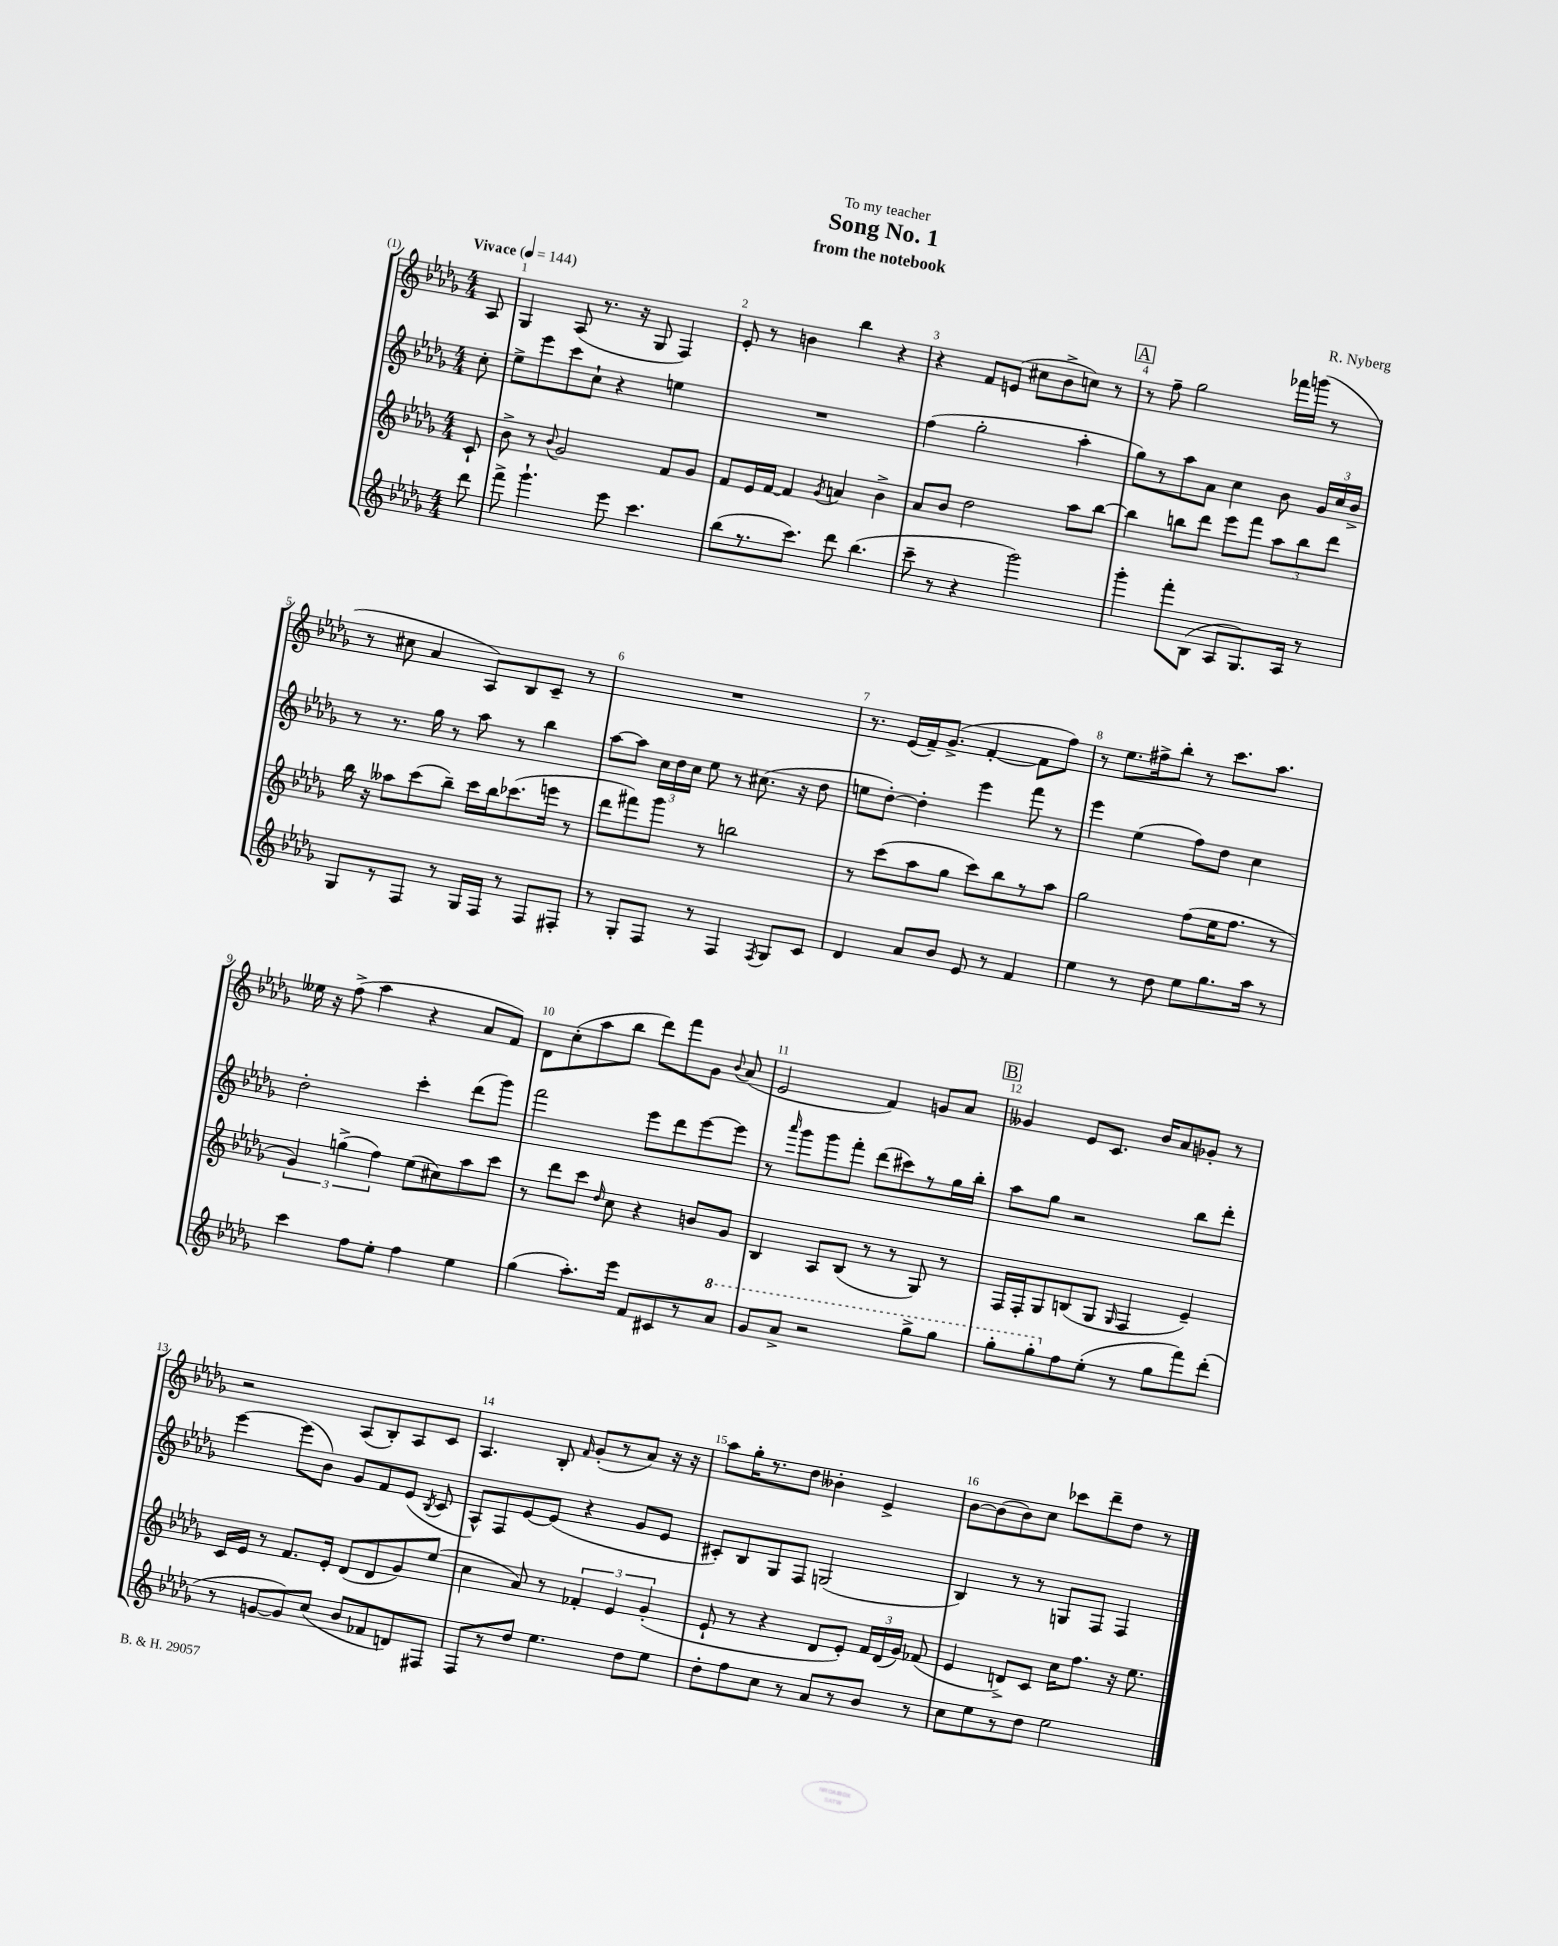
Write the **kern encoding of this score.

**kern	**kern	**kern	**kern
*staff4	*staff3	*staff2	*staff1
*clefG2	*clefG2	*clefG2	*clefG2
*k[b-e-a-d-g-]	*k[b-e-a-d-g-]	*k[b-e-a-d-g-]	*k[b-e-a-d-g-]
*M4/4	*M4/4	*M4/4	*M4/4
*MM144	*MM144	*MM144	*MM144
8ddd-	8c`	8cc'	8A-
=	=	=	=
8fff^	8b-^	8ee-^	4G-
4.ggg-`	8r	8eee-	.
.	8qqb-	.	.
.	2g-	8ccc	(8A-
.	.	8cc`	8.r
8eee-	.	4r	.
.	.	.	16r
4.ccc	.	.	8G-
.	8f	4ee	4F)
.	8g-	.	.
=	=	=	=
(8bb-	8f	1r	8e-'
8.r	16e-	.	8r
.	[16f	.	.
.	4f]	.	4b
8.ccc)	.	.	.
.	8qg-	.	.
8ddd-	4a	.	4bb-
(4.bb-	.	.	.
.	4b-^	.	4r
=	=	=	=
8ccc~	8a-	(4ff	4r
8r	8b-	.	.
4r	2dd-	2gg-'	8f
.	.	.	(8e
2ggg-)	.	.	8cc#
.	.	.	8b-^
.	8aa-	4aa-'	8cc)
.	[8bb-	.	8r
=	=	=	=
4ggg-'	4bb-]	8gg-)	8r
.	.	8r	8ff~
8fff'	8bb	8aa-	2gg-
(8B-	8ddd-	8a-	.
8A-	8eee-	4cc	.
8.G-)	8fff	.	.
.	12aa-	8b-	16fff-
16A-	.	.	(16ggg
.	12bb	.	.
8r	.	24g-	8r
.	12ddd-	24cc	.
.	.	24b-^	.
=	=	=	=
8G-	16bb-	8r	8r
.	16r	.	.
8r	8aa--	8.r	8cc#
8F	(8ccc	.	4a-
.	.	16gg-	.
8r	8bb-~)	8r	.
16G-	16ccc	8aa-	8A-)
16F	16bb-	.	.
8r	(8.ccc-	8r	8B-
8F	.	4bb-	8c~
.	16eee	.	.
8F#'	8r	.	8r
=	=	=	=
8r	8ddd-	[8aa-	1r
8G-'	8fff#)	8aa-]	.
8F	8ggg-	24cc	.
.	.	24dd-	.
.	.	24cc	.
8r	8r	8ee-	.
4F	2bb	8r	.
.	.	(8.cc#	.
8qF	.	.	.
8G-	.	.	.
.	.	16r	.
8c	.	8dd-	.
=	=	=	=
4d-	8r	8ee	8.r
.	(8ccc	[8dd-')	.
.	.	.	(16e-
8a-	8aa-	4dd-']	16f~)
.	.	.	(8.g-^
8b-	8gg-	.	.
8e-	8ccc)	4eee-	[4f'
8r	8bb-	.	.
4f	8r	8fff	8f]
.	8aa-	8r	8ff)
=	=	=	=
4ee-	2gg-	4eee-	8r
.	.	.	8.ee-
8r	.	(4ee-	.
.	.	.	16ff#^
8dd-	.	.	8bb-'
8ee-	(8ff	8ff)	8r
8.gg-	16ee-	8dd-	8.ccc
.	8.ff	.	.
.	.	4cc	.
16aa-	.	.	8.aa-
8r	8r	.	.
=	=	=	=
4ccc	6g-)	2dd-'	16ee--
.	.	.	16r
.	.	.	(8ff^
.	(6gg^	.	.
8ff	.	.	4aa-
.	6ff)	.	.
8ee-'	.	.	.
4ff	(8ee-	4ccc'	4r
.	8cc#)	.	.
4ee-	8aa-	(8ddd-	8a-
.	8ccc	8ggg-)	8f)
=	=	=	=
(4gg-	8r	2fff	8d-
.	8ddd-	.	(8cc'
8.aa-')	8ccc	.	8aa-
.	16qqdd-	.	.
.	8cc	.	8bb-
16eee-	.	.	.
8f	4r	8eee-	8ddd-)
8c#	.	8ddd-	8fff
8r	8b	[8eee-	8g-
.	.	.	8qqb-
8aa-	8g-	8eee-]	(8a-
=	=	=	=
8gg-	4B-	8r	2e-
.	.	16qqaaa-	.
8aa-^	.	8ggg-	.
2r	8A-	8ggg-	.
.	(8B-	8fff'	.
.	8r	(8ddd-	4f)
.	8r	8ccc#)	.
8ggg-^	8G-)	8r	8g
8ggg-	8r	16gg-	8a-
.	.	16bb-'	.
=	=	=	=
8ggg-'	16F	8aa-	4g--
.	16F'	.	.
8ggg-'	8G-	8gg-	.
8ff	(8B	2r	8e-
(8ee-'	8G-	.	8.c
.	16qqG-	.	.
8r	4F	.	.
.	.	.	16b-
8gg-	.	.	8a-
8fff)	4e-~)	8bb-	8g-'
(8ddd-'	.	8ddd-'	8r
=	=	=	=
8r	16c	[4eee-	2r
.	16e-	.	.
[8g	8r	.	.
8g])	8.f	(8eee-]	.
(8cc	.	8b-)	.
.	16e-'	.	.
8b-	(8d-	8g-	(8A-
8f-	8d-	8f	8B-')
8d)	8g-)	(8e-	8A-
.	.	8qB-	.
8F#	(8ee-	8c	8c
=	=	=	=
8F	4cc	8A-^^)	4.A-
8r	.	8F	.
8dd-	8a-)	[8e-	.
4.ee-	8r	(8e-]	8B-'
.	.	.	16qqf
.	6f-'	4r	(8g-'
.	.	.	8r
.	6e-	.	.
8dd-	.	8g-	8a-)
.	(6g-'	.	.
8ee-	.	8e-	16r
.	.	.	16r
=	=	=	=
8dd-'	8e-`	8c#')	8aa-
8ff	8r	8B-	16gg-'
.	.	.	8.r
8cc	4r	8G-	.
8r	.	8F	8dd-
8a-	8d-	(2G	4b--'
8r	8e-')	.	.
8b-	24f	.	4e-^
.	(24d-	.	.
.	24g-)	.	.
8r	(8f-	.	.
=	=	=	=
8cc	4e-	4B-)	[8b-
8ee-	.	.	(8b-]
8r	8d^)	8r	8b-)
8dd-	8c	8r	8cc
2ee-	16cc	8G	8ccc-
.	8.ff	.	.
.	.	8F	8ddd-~
.	16r	4F	8dd-
.	8.ee-	.	.
.	.	.	8r
==	==	==	==
*-	*-	*-	*-
